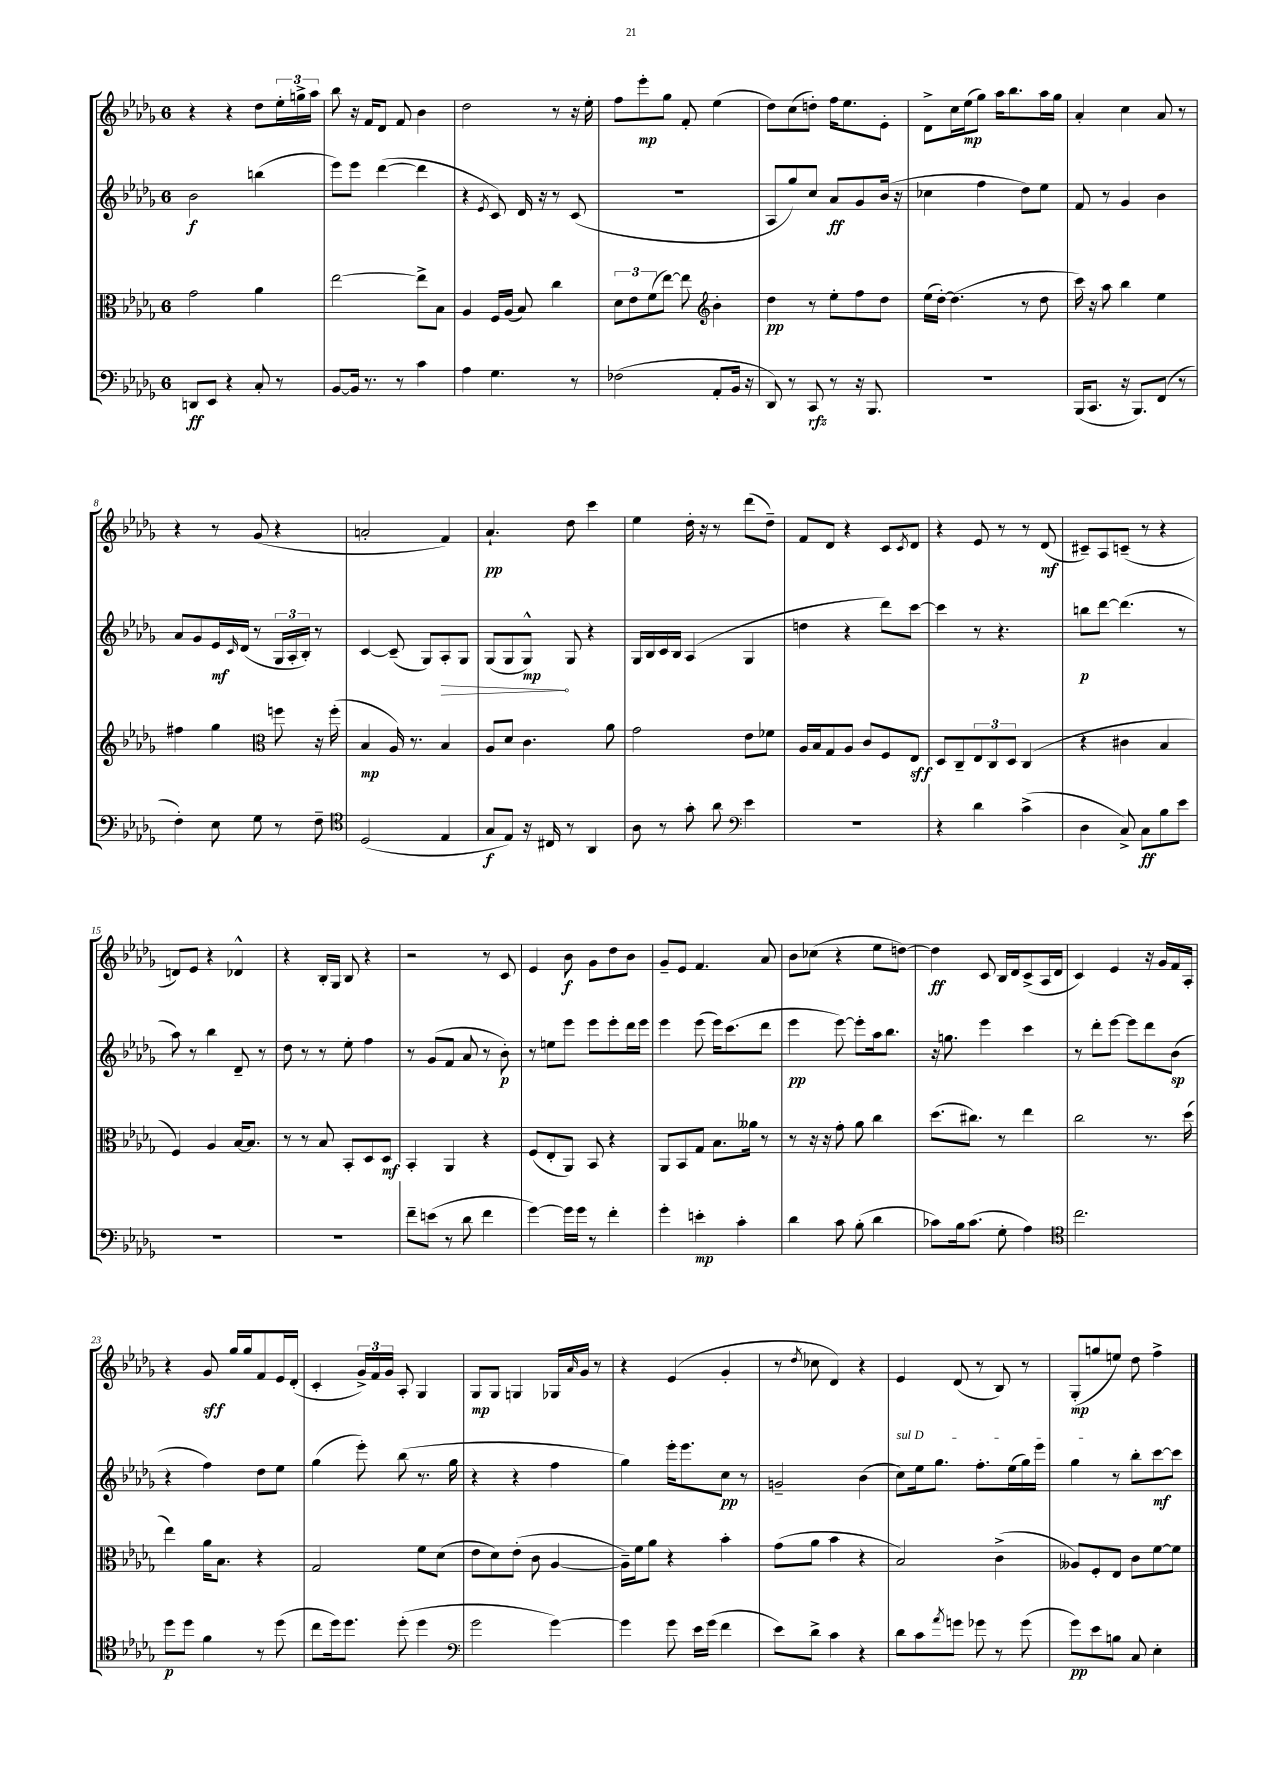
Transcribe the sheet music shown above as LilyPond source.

<<
\new StaffGroup <<
\new Staff = "s0" {
    \clef treble \key des \major \once \override Staff.TimeSignature.style = #'single-digit \time 6/8
    r4 r4 des''8 \tuplet 3/2 { ees''16-. g''16-> aes''16 } |
    bes''8 r16 f'16 des'8 f'8 bes'4 |
    des''2 r8 r16 ees''16-. |
    f''8 ees'''8-.\mp ges''8 f'8-. ees''4( |
    des''8) c''8( d''8-.) f''16 ees''8. ees'8-. |
    des'8-> c''16 ees''16\mp( ges''8) aes''16 bes''8. aes''16 ges''16 |
    aes'4-. c''4 aes'8 r8 |
    r4 r8 ges'8( r4 |
    a'2-. f'4) |
    aes'4.-!\pp des''8 c'''4 |
    ees''4 des''16-. r16 r8 des'''8( des''8--) |
    f'8 des'8 r4 c'8 \acciaccatura { c'8 } des'8 |
    r4 ees'8 r8 r8 des'8\mf( |
    cis'8--) aes8 c'8--( r8 r4 |
    d'8) ees'8 r4 des'4-^ |
    r4 bes16-. ges16 bes8 r4 |
    r2 r8 c'8 |
    ees'4 bes'8\f ges'8 des''8 bes'8 |
    ges'8-- ees'8 f'4. aes'8 |
    bes'8 ces''8( r4 ees''8 d''8~) |
    d''4\ff c'8 bes16 des'16 c'8->( aes16 des'16 |
    c'4) ees'4 r16 ges'16 f'16 aes16-. |
    r4 ges'8\sff ges''16 ges''16 f'8 ees'16 des'16-.( |
    c'4-. \tuplet 3/2 { ges'16->) f'16 ges'16 } aes8-. ges4 |
    ges8\mp ges8 g4 ges16 \grace { aes'16 } ges'16 r8 |
    r4 ees'4( ges'4-. |
    r8 \acciaccatura { des''8 } ces''8 des'4) r4 |
    ees'4 des'8( r8 bes8) r8 |
    ges8-.\mp( g''8 e''8) des''8 f''4-> \bar "|." |
}
\new Staff = "s1" {
    \clef treble \key des \major \once \override Staff.TimeSignature.style = #'single-digit \time 6/8
    bes'2\f b''4( |
    ees'''8) ees'''8 des'''4~( des'''4 |
    r4 \acciaccatura { ees'8 } c'8) des'16 r16 r8 c'8( |
    R2. |
    aes8 ges''8) c''8 aes'8\ff ges'8 bes'16( r16 |
    ces''4 f''4 des''8) ees''8 |
    f'8 r8 ges'4 bes'4 |
    aes'8 ges'8 ees'16\mf \grace { c'16 } des'16( r8 \tuplet 3/2 { ges16 aes16-. bes16-.) } r8 |
    c'4~ c'8--( ges8) \once \override Hairpin.circled-tip = ##t aes8-.\> ges8 |
    ges8( ges8 ges8-^\mp\!) ges8 r4 |
    ges16 bes16 c'16 bes16 aes4( ges4 |
    d''4 r4 des'''8) c'''8~ |
    c'''4 r8 r4. |
    b''8\p des'''8~ des'''4.( r8 |
    aes''8) r8 bes''4 des'8-- r8 |
    des''8 r8 r8 ees''8-. f''4 |
    r8 ges'8( f'8 aes'8 r8 bes'8-.\p) |
    r8 e''8 ees'''8 ees'''8 ees'''8-. des'''16 ees'''16 |
    ees'''4 ees'''8( ees'''16) c'''8.( des'''8 |
    ees'''4\pp ees'''8~) ees'''8-. aes''16 bes''8. |
    r16 g''8. ees'''4 c'''4 |
    r8 des'''8-. ees'''8~ ees'''8 des'''8 bes'8\sp( |
    r4 f''4) des''8 ees''8 |
    ges''4( ees'''8-.) bes''8( r8. ges''16 |
    r4 r4 f''4 |
    ges''4) ees'''16-. ees'''8. c''8\pp r8 |
    g'2-- bes'4( |
    \once \override TextSpanner.bound-details.left.text = \markup { \italic "sul D" } c''8\startTextSpan) ees''16 ges''8. f''8.-. ees''16( ges''16) ees'''16 |
    ges''4\stopTextSpan r8 bes''8-. c'''8~\mf c'''8 \bar "|." |
}
\new Staff = "s2" {
    \clef alto \key des \major \once \override Staff.TimeSignature.style = #'single-digit \time 6/8
    ges'2 aes'4 |
    ees''2~ ees''8-> bes8 |
    aes4 f16 aes16( bes8) c''4 |
    \tuplet 3/2 { des'8 ees'8 f'8( } ees''8~) ees''8 \clef treble bes'4-. |
    des''4\pp r8 ees''8-. f''8 des''8 |
    ees''16( des''16~-.) des''4.( r8 des''8 |
    c'''16) r16 aes''8 bes''4 ees''4 |
    fis''4 ges''4 \clef alto f''8 r16 f''16-.( |
    bes4\mp aes16) r8. bes4 |
    aes8 des'8 c'4. aes'8 |
    ges'2 ees'8 fes'8 |
    aes16 bes16 ges8 aes8 c'8 f8 ees8\sff |
    des8 c8-- \tuplet 3/2 { ees8 c8 des8 } c4( |
    r4 cis'4 bes4 |
    f4) aes4 bes16~ bes8. |
    r8 r8 bes8 bes,8-. des8 des8\mf |
    bes,4-. aes,4 r4 |
    f8( ees8-. aes,8) bes,8 r4 |
    aes,8 bes,8 ges8 bes8. aeses'16 r8 |
    r8 r16 r16 ges'8-. aes'8 c''4 |
    des''8.( cis''8.) r8 ees''4 |
    c''2 r8. des''16( |
    ees''4) aes'16 bes8. r4 |
    ges2 f'8 des'8( |
    ees'8 des'8) ees'8-.( c'8 aes4~ |
    aes16--) f'16 aes'8 r4 bes'4-. |
    ges'8( aes'8 bes'4 r4 |
    bes2) c'4->( |
    aeses8) f8-. ees8 c'8 f'8~ f'8 \bar "|." |
}
\new Staff = "s3" {
    \clef bass \key des \major \once \override Staff.TimeSignature.style = #'single-digit \time 6/8
    d,8\ff ees,8 r4 c8-. r8 |
    bes,8~ bes,16 r8. r8 c'4 |
    aes4 ges4. r8 |
    fes2( aes,8-. bes,16 r16 |
    des,8) r8 c,8\rfz r8 r16 bes,,8. |
    R2. |
    bes,,16( c,8. r16 bes,,8.) f,8( r8 |
    f4-.) ees8 ges8 r8 f8-- |
    \clef tenor des2( ees4 |
    ges8\f ees8) r16 cis16 r8 aes,4 |
    aes8 r8 ges'8-. aes'8 \clef bass ees'4 |
    R2. |
    r4 des'4 c'4->( |
    des4 c8->) c8\ff bes8 ees'8 |
    R2. |
    R2. |
    f'8-- e'8( r8 des'8 f'4 |
    ges'4~) ges'16 ges'16 r8 f'4-. |
    ges'4-. e'4-.\mp c'4-. |
    des'4 c'8 bes8-.( des'4 |
    ces'8) bes16 ces'8.( ges8-. aes4) |
    \clef tenor c''2. |
    des''8\p des''8 f'4 r8 des''8( |
    c''8 des''16) des''8. des''8-.( des''4 |
    \clef bass ges'2 ges'4~) |
    ges'4 ges'8 ees'16 ges'16( f'4 |
    ees'8) des'8-> c'4 r4 |
    des'8 c'8 \acciaccatura { aes'8 } g'8 ges'8 r8 ges'8( |
    ges'8\pp) ees'8 b8 c8 ees4-. \bar "|." |
}
>>
>>
